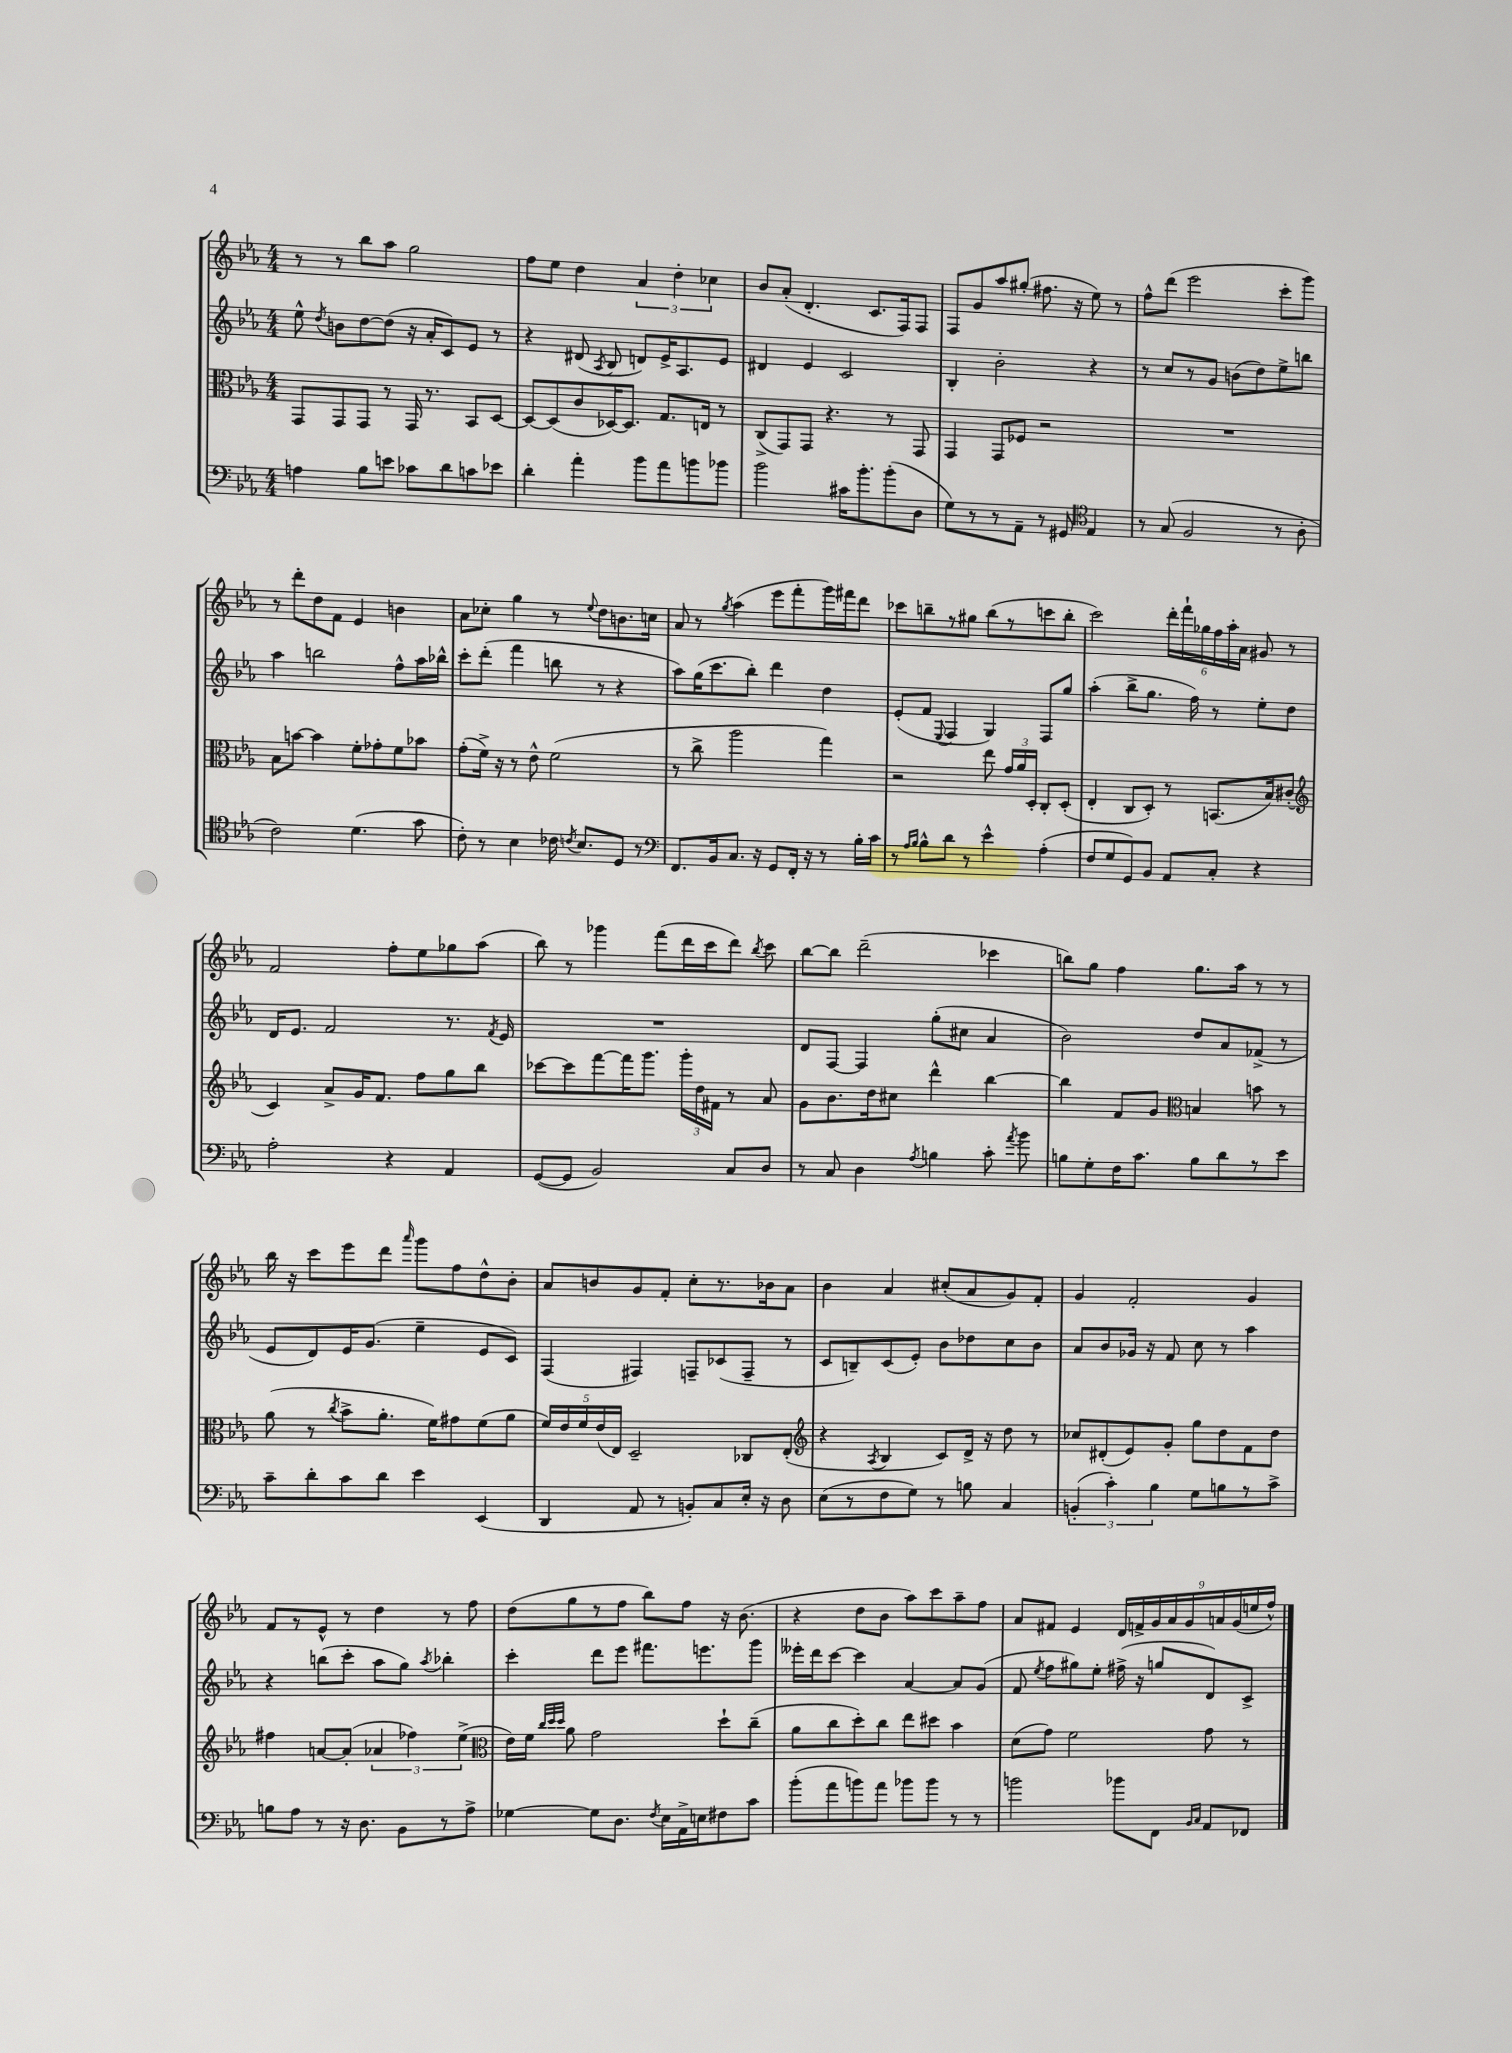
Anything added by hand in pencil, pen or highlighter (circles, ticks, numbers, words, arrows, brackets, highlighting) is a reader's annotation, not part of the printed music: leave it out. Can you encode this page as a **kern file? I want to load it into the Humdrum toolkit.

**kern	**kern	**kern	**kern
*staff4	*staff3	*staff2	*staff1
*clefF4	*clefC3	*clefG2	*clefG2
*k[b-e-a-]	*k[b-e-a-]	*k[b-e-a-]	*k[b-e-a-]
*M4/4	*M4/4	*M4/4	*M4/4
4A	8GG	8ee-^^	8r
.	.	8qdd	.
.	8GG	8b	8r
8B-	8GG	[8dd	8bb-
8e	8r	(8dd]	8aa-
8c-	16GG	16r	2gg
.	8.r	16a-'	.
8d	.	8c)	.
8c	8BB-	8e-	.
8e-	[8D	8r	.
=	=	=	=
4d'	8D_	4r	8ff
.	(8D]	.	8ee-
4a-'	8c	(8d#	4dd
.	.	8qA-	.
.	[16D-)	8B-	.
.	8.D-]	.	.
8b-	.	8d)	6a-
8a-	8.G	16e-^	.
.	.	.	6dd'
.	.	8.A-	.
8b	.	.	.
.	16E	.	.
.	.	.	6cc-
8b-	8r	8e-	.
=	=	=	=
2b-	(8C^	4d#	8b-
.	8GG)	.	(8a-'
.	8GG	4e-	4.d'
.	4.r	.	.
16c#	.	2c	.
8.b-'	.	.	.
.	.	.	8.c
(8b-'	8r	.	.
.	.	.	16F)
8D	8GG	.	8F
=	=	=	=
8G)	4GG	4B-'	8F
8r	.	.	8g
8r	8GG	2b-'	8aa-
8AA-~	8F-	.	(8gg#'
8r	2r	.	8.ff#
8GG#	.	.	.
.	.	.	16r
*clefC4	*	*	*
4E-	.	4r	8ee-)
.	.	.	8r
=	=	=	=
8r	1r	8r	8ff^^
(8G	.	8cc	(8ddd
2F	.	8r	2eee-
.	.	8g	.
.	.	(8b	.
.	.	8dd)	.
8r	.	8ee-^	8ccc'
8A-'	.	8bb	8ggg)
=	=	=	=
2c)	8B-	4aa-	8r
.	[8b	.	8ddd'
.	4b]	2bb	8dd
.	.	.	8f
(4.d	8f'	.	4e-
.	8g-'	.	.
.	8f	8ff^^	4b
8g	8b-	16aa-	.
.	.	16bb-^^	.
=	=	=	=
8c')	(8g'	8ccc'	8a-
8r	16f^)	(8ddd'	8cc-'
.	16r	.	.
4B-	8r	4fff	4gg
.	8e-^^	.	.
16c-	(2f	8bb	8r
8qc	.	.	.
8.B-	.	.	.
.	.	.	8qqee-
.	.	8r	8dd
8D	.	4r	8.b
8r	.	.	.
.	.	.	16cc
=	=	=	=
*clefF4	*	*	*
8.FF	8r	8aa-)	8a-
.	8cc^	(16gg	8r
16BB-	.	8.ccc	.
.	.	.	8qgg
8.C	2aa-	.	(4aa-
.	.	8bb-')	.
16r	.	.	.
8GG	.	4ddd	8eee-
16FF'	.	.	8fff'
16r	.	.	.
8r	4gg)	4dd	16ggg)
.	.	.	16fff#
16B-'	.	.	8ddd
16c	.	.	.
=	=	=	=
8r	2r	(8e-'	8ccc-
16qqA-	.	.	.
16qqB-	.	.	.
8B-^^	.	8f	8bb~
.	.	8qqE-	.
8d	.	4F	8r
8r	.	.	8gg#
4e-^^	8ee-	4G)	(8bb
.	24g	.	8r
.	24a-	.	.
.	24D'	.	.
(4A-'	8C'	8F	8ccc
.	(8D'	8gg	8bb'
=	=	=	=
8F	4E-'	(4aa-'	2ccc)
8G	.	.	.
8GG)	8C	8bb-^	.
8BB-	8D')	8.gg	.
8AA-	8r	.	24ddd'
.	.	.	24fff`
.	.	16ff)	.
.	.	.	24gg-
8C'	(8.BB	8r	24ff
.	.	.	24aa-'
.	.	.	24a-
4r	.	8ee-'	8g#
.	16B-)	.	.
.	(8c#'	8dd	8r
=	=	=	=
*	*clefG2	*	*
2A-'	4c)	16d	2f
.	.	8.e-	.
.	8a-^	2f	.
.	16g	.	.
.	8.f	.	.
4r	.	.	8ff'
.	8ff	.	8ee-
4AA-	8gg	8.r	8gg-
.	8bb-	.	(8aa-
.	.	8qf	.
.	.	16e-	.
=	=	=	=
([8GG	[8ccc-	1r	8bb-)
8GG]	8ccc-]	.	8r
2BB-)	[8fff	.	4ggg-
.	16fff]	.	.
.	8.ggg	.	.
.	.	.	(8fff
.	24ggg'	.	16ddd
.	24dd	.	.
.	.	.	16ccc
.	24f#	.	.
8C	8r	.	8ddd)
.	.	.	8qbb-
8D	8a-	.	8ccc
=	=	=	=
8r	8g	8d	[8bb-
8C	8.b-	[8F	8bb-]
4D	.	4F]	(2ddd~
.	16dd	.	.
.	8cc#	.	.
8qA-	.	.	.
4B	4ddd^^	(8gg'	.
.	.	8cc#	.
8c'	[4bb-	4a-	4ccc-
8qa-	.	.	.
8b-	.	.	.
=	=	=	=
8B	4bb-]	2b-)	8bb)
8G'	.	.	8gg
16F	8f	.	4ff
8.c	.	.	.
.	8g	.	.
*	*clefC3	*	*
8B	4B	8dd	8.gg
8d	.	8a-	.
.	.	.	16aa-
8r	8b	(8f-^	8r
8e-	8r	8r	8r
=	=	=	=
8c~	(8a-	8e-	16bb-
.	.	.	16r
8d'	8r	8d)	8ccc
.	8qcc	.	.
8c	8b-^	16e-	8eee-
.	.	(8.g	.
8d	8.a-'	.	8ddd
.	.	.	16qqaaa-
4e-	.	4ee-~	8ggg
.	16f)	.	.
.	8g#	.	8ff
(4EE-	(8f	8e-	8dd^^
.	8a-	8c)	8b-'
=	=	=	=
4DD	20f)	(4F	8a-
.	20e-	.	.
.	20f	.	.
.	.	.	8b
.	(20e-	.	.
.	20E-)	.	.
8AA-	2D~	4F#)	8g
8r	.	.	8f'
8BB')	.	8F~	8cc'
8C	.	(8c-	8.r
16E-'	8C-	8F~	.
16r	.	.	16b-
8D	(8E-'	8r	8a-
=	=	=	=
*	*clefG2	*	*
(8E-	4r	8c	4b-
8r	.	8B~)	.
.	8qA-	.	.
8F	4B-	(8c	4a-
8G)	.	8e-')	.
8r	8c)	8b-	(8cc#'
8B	16d^	8dd-	8a-
.	16r	.	.
4C	8dd	8cc	8g)
.	8r	8b-	8f'
=	=	=	=
(6BB'	8cc-	8a-	4g
.	(8d#'	8b-	.
6c')	.	.	.
.	8e-)	16g-	2f'
.	.	16r	.
6B-	.	.	.
.	8g'	8f	.
8G	8gg	8cc	.
8B	8dd	8r	.
8r	8f	4aa-	4g
8c^	8dd	.	.
=	=	=	=
8B	4ff#	4r	8f
8A-	.	.	8r
8r	[8a	(8bb	8e-^^
16r	(8a']	8ccc'	8r
8.D	.	.	.
.	6a-	8aa-	4dd
8BB-	.	8gg)	.
.	6ff-)	.	.
.	.	8qaa-	.
8r	.	4bb-'	8r
.	(6ee-^	.	.
8A-^	.	.	8ff
=	=	=	=
*	*clefC3	*	*
[4G-	16e-)	4ccc'	(8dd
.	16f	.	.
.	32qqcc	.	.
.	32qqdd	.	.
.	32qqdd	.	.
.	8a-	.	8gg
8G-]	2g	8ddd	8r
8.D	.	8eee-	8ff
.	.	8.fff#	8bb-)
8qF	.	.	.
16E-	.	.	.
16AA-^	.	.	8ff
16E	.	8.eee	.
8F#	8dd`	.	16r
.	.	.	(8.b-
8c	(8cc~	8ggg	.
=	=	=	=
(8b-'	8a-	16eee--'	4r
.	.	16ddd	.
8a-	8cc	[8ccc	.
8b)	8dd')	4ccc]	8dd
8a-	8cc	.	8b-
8b-	8ee-	[4a-	8aa-)
8b-	8dd#	.	8ccc
8r	4b-	8a-]	8aa-~
8r	.	(8g	8ff
=	=	=	=
2b	(8d	8f	8a-
.	.	8qee-	.
.	8g)	8ff	8f#
.	2f	8gg#)	4e-
.	.	8ee-'	.
8b-	.	(16ff#^	18d
.	.	.	18f^
.	.	16r	.
.	.	.	18g
8FF	.	8gg	.
.	.	.	18a-
.	.	.	18g
16qqBB-	.	.	.
16qqC	.	.	.
8AA-	8g	8d)	.
.	.	.	18a
.	.	.	(18g
8FF-	8r	8c^	.
.	.	.	18ee
.	.	.	18ff^^)
==	==	==	==
*-	*-	*-	*-
